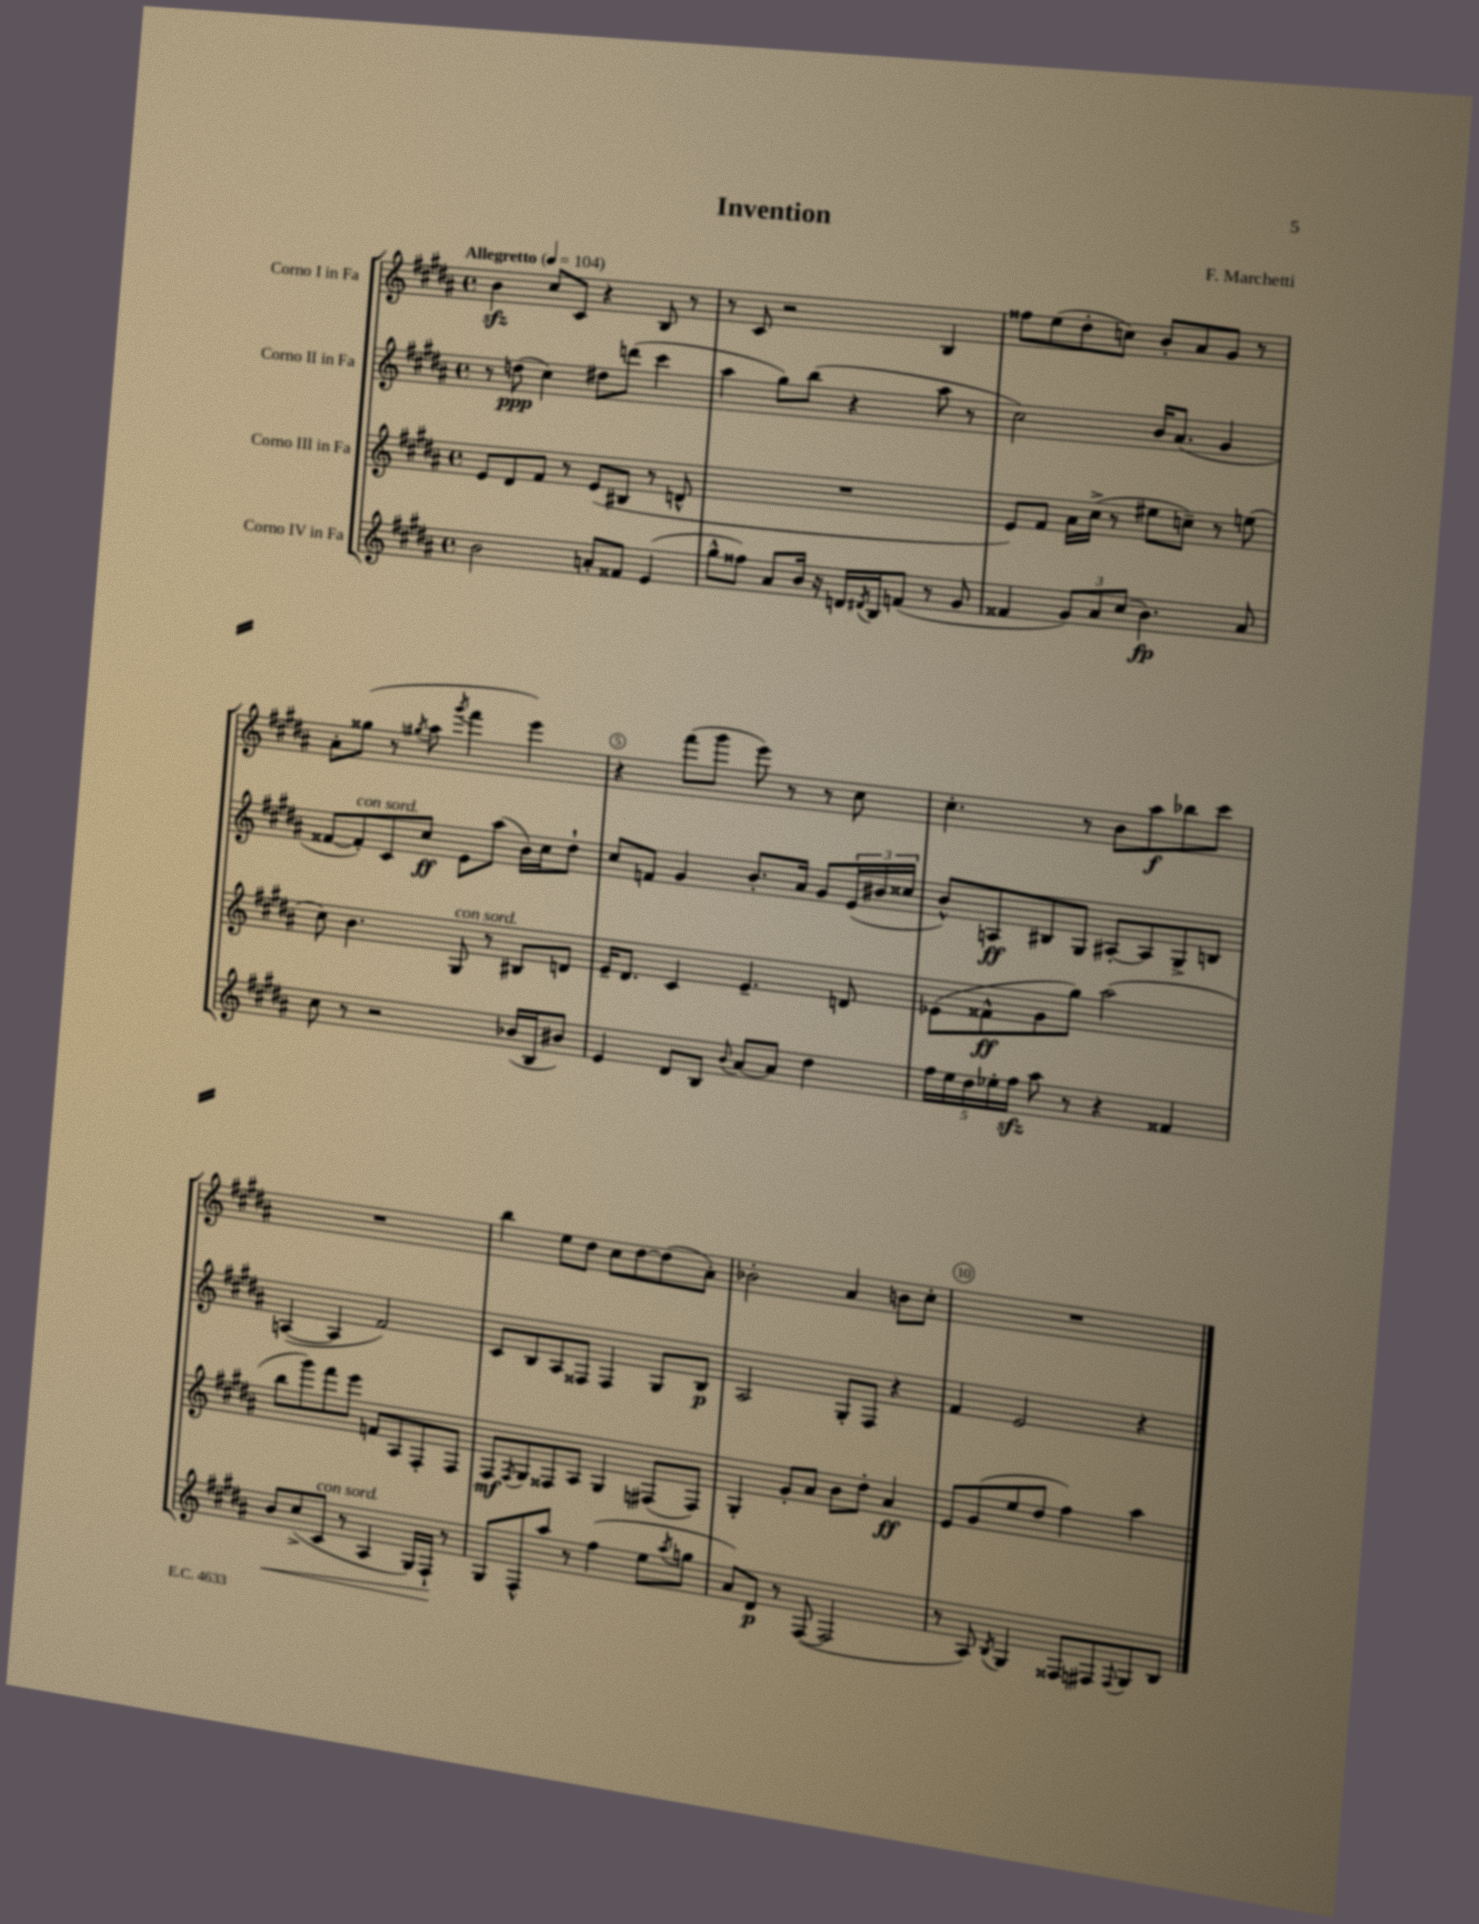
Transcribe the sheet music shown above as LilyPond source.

\header { title = "Invention" composer = "F. Marchetti" }
<<
\new StaffGroup <<
\new Staff = "s0" \with { instrumentName = "Corno I in Fa" } {
    \clef treble \key b \major \defaultTimeSignature \time 4/4 \tempo "Allegretto" 4 = 104
    b'4\sfz cis''8 cis'8 r4 b8 r8 |
    r8 cis'8 r2 b4 |
    fisis''8 e''8( dis''8-. c''8) b'8-. ais'8 gis'8 r8 |
    ais'8-. gisis''8( r8 \acciaccatura { gis''8 } ais''8 \acciaccatura { gis'''8 } fis'''4 e'''4) |
    r4 fis'''8( gis'''8 e'''8) r8 r8 cis''8 |
    cis''4.-. r8 b'8 ais''8\f bes''8 cis'''8 |
    R1 |
    b''4 e''8 dis''8 cis''8 dis''8~ dis''8( ais'8-.) |
    bes'2-. ais'4 b'8 cis''8-. |
    R1 \bar "|." |
}
\new Staff = "s1" \with { instrumentName = "Corno II in Fa" } {
    \clef treble \key b \major \defaultTimeSignature \time 4/4
    r8 d''8\ppp( cis''4) dis''8 d'''8( cis'''4 |
    ais''4 gis''8) b''8( r4 ais''8 r8 |
    cis''2) b'16 ais'8.( gis'4 |
    fisis'8~ fisis'8-.^\markup { \italic "con sord." }) cis'8 cis''8\ff e'8 ais''8( b'16) cis''16 dis''8-! |
    cis''8 f'8 gis'4 b'8.-. ais'16 gis'8 \tuplet 3/2 { e'16( bis'16 cisis''16 } |
    b'8-^) a8\ff bis8 gis8 ais8~-. ais8 gis8-> b8 |
    a4~( a4 fis'2) |
    cis'8 b8 ais8 fisis8 fisis4 gis8 b8\p |
    ais2 gis8-. fis8 r4 |
    fis'4 e'2 r4 \bar "|." |
}
\new Staff = "s2" \with { instrumentName = "Corno III in Fa" } {
    \clef treble \key b \major \defaultTimeSignature \time 4/4
    e'8 dis'8 fis'8 r8 e'8( bis8 r8 d'8-^ |
    R1 |
    e'8) fis'8 ais'16 cis''16->( r8 eis''8 c''8--) r8 e''8( |
    cis''8) b'4. gis8^\markup { \italic "con sord." } r8 bis8 d'8 |
    e'16-- dis'8. cis'4 e'4.-- d'8 |
    ees'8( fisis'8-^\ff gis'8 gis''8) ais''2( |
    b''8 gis'''8) fis'''8 e'''8 f'8 ais8 fis8-. fis8 |
    fis8\mf \acciaccatura { fis8 } gis8 fisis8 ais8 gis4 fis8( fis8) |
    gis4-. gis'8-. ais'8 b'8 dis''8-. ais'4\ff |
    e'8 gis'8( e''8 dis''8 fis''4) ais''4 \bar "|." |
}
\new Staff = "s3" \with { instrumentName = "Corno IV in Fa" } {
    \clef treble \key b \major \defaultTimeSignature \time 4/4
    b'2 a'8-. fisis'8 e'4( |
    gis''8-^ fisis''8) ais'8 b'16 r16 d'16 \acciaccatura { dis'8 } b16 f'8( r8 gis'8 |
    fisis'4 \tuplet 3/2 { gis'8) ais'8 cis''8( } b'4.\fp) ais'8 |
    cis''8 r8 r2 bes'16( b16 bis'8) |
    e'4 dis'8 b8 \appoggiatura { b'8 } ais'8~ ais'8 dis''4 |
    \tuplet 5/4 { fis''16 e''16 dis''16 ees''16-. fis''16\sfz } ais''8 r8 r4 fisis'4 |
    b'8\< cis''8->( cis'8^\markup { \italic "con sord." } r8 ais4 gis16) fis16-!\! r8 |
    gis8 fis8-^ ais''8 r8 fis''4( e''8 \acciaccatura { ais''8 } g''8 |
    ais'8) dis'8\p r8 fis8~( fis2 |
    r8 ais8) \acciaccatura { b8 } gis4 fisis8 fis8 \appoggiatura { fis8 } gis8 b8 \bar "|." |
}
>>
>>
\layout { \context { \Score \override BarNumber.break-visibility = ##(#f #t #t) barNumberVisibility = #(every-nth-bar-number-visible 5) \override BarNumber.stencil = #(make-stencil-circler 0.1 0.3 ly:text-interface::print) } }
